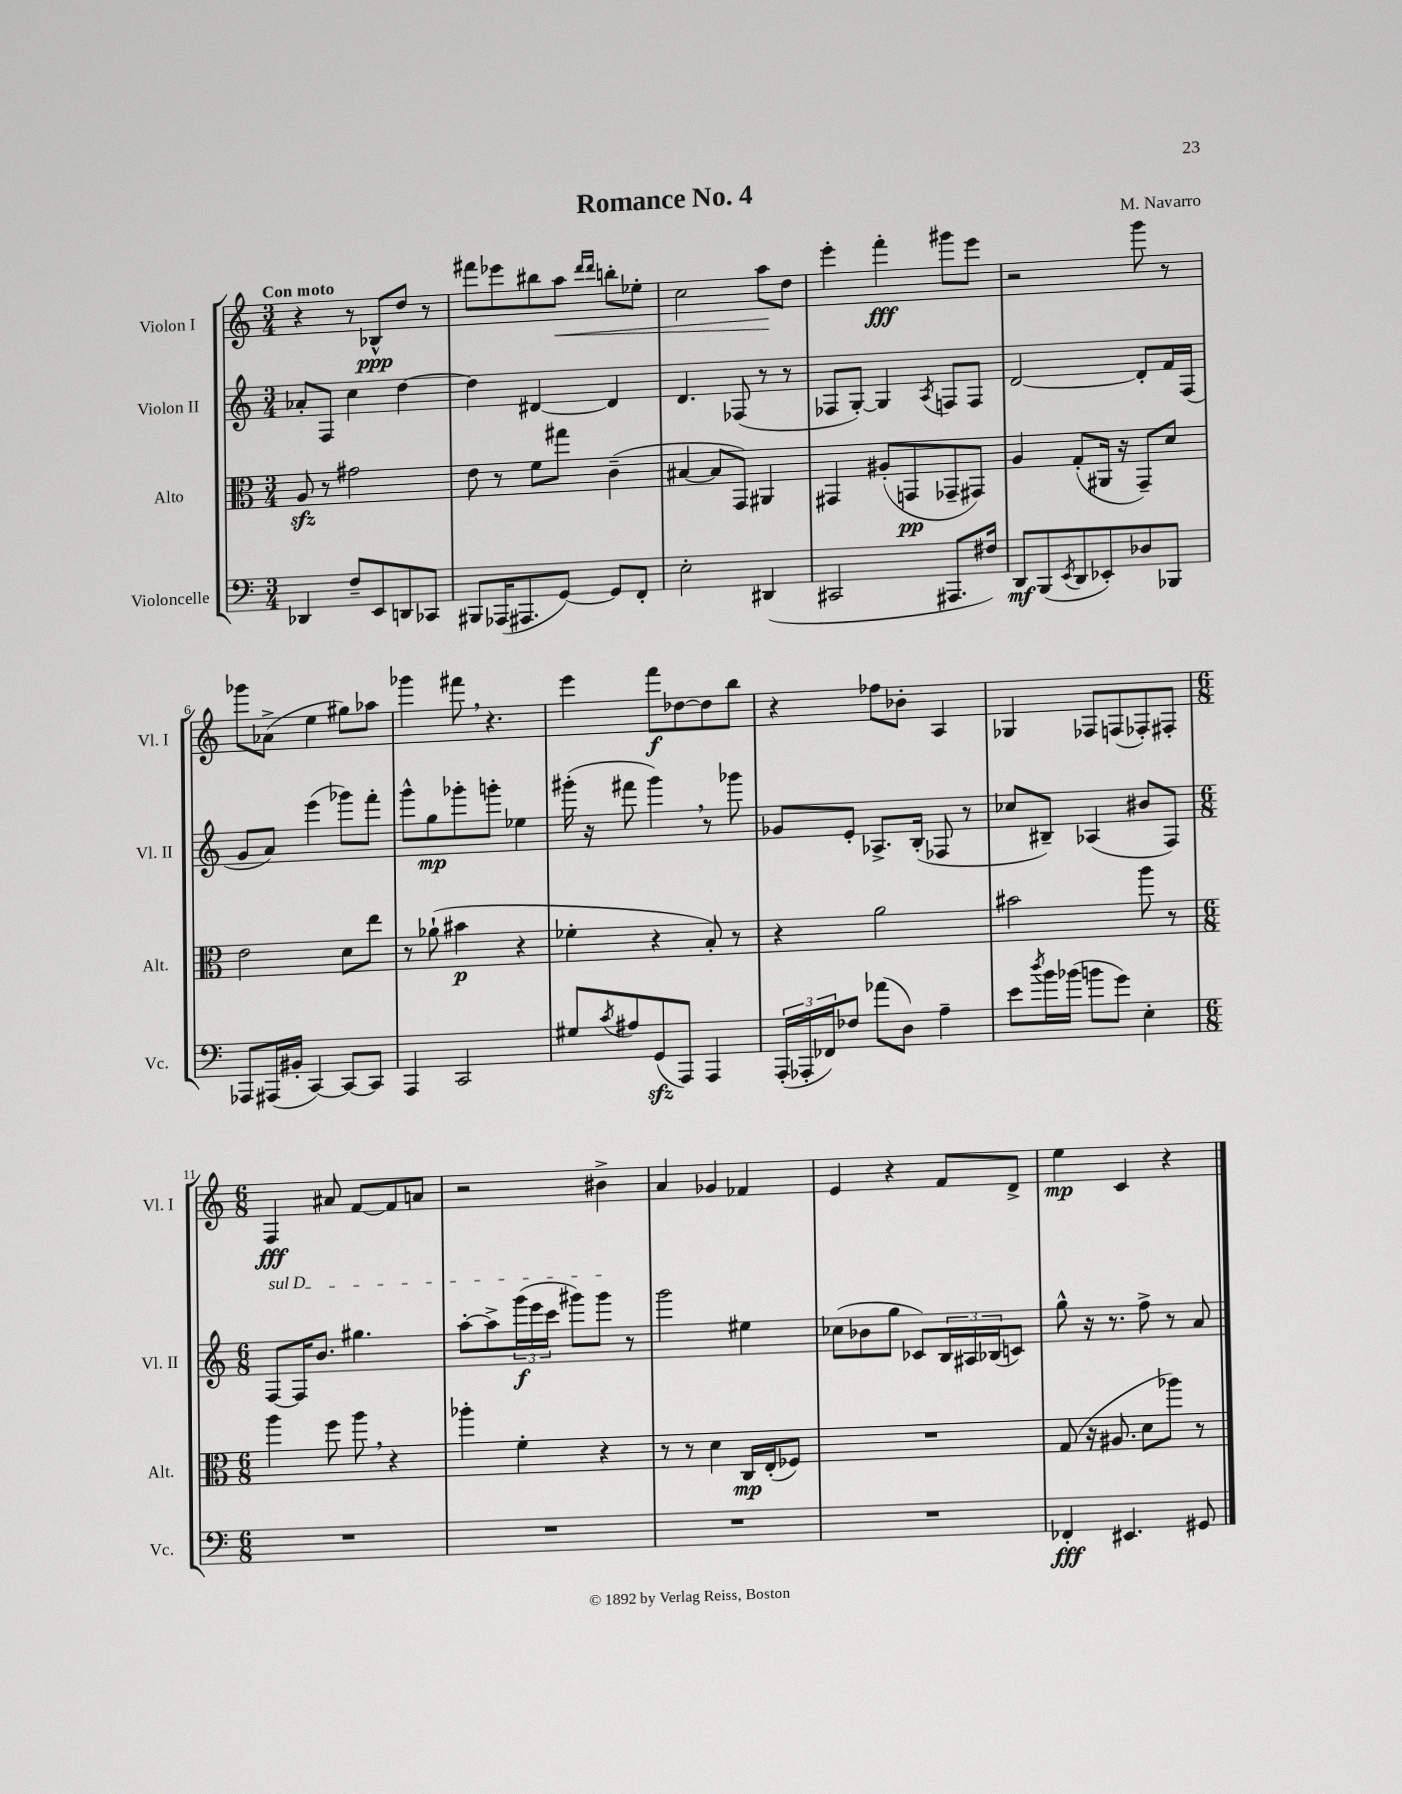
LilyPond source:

\header { title = "Romance No. 4" composer = "M. Navarro" }
<<
\new StaffGroup <<
\new Staff = "s0" \with { instrumentName = "Violon I" shortInstrumentName = "Vl. I" } {
    \clef treble \key c \major \numericTimeSignature \time 3/4 \tempo "Con moto"
    r4 r8 bes8-^\ppp d''8 r8 |
    fis'''8 ees'''8 bis''8 a''8\< \grace { d'''16 d'''16 } b''8-. ees''8-. |
    c''2 a''8\! d''8 |
    e'''4-. f'''4-.\fff gis'''8 e'''8 |
    r2 g'''8 r8 |
    ges'''8 aes'8->( e''4 gis''8) aes''8 |
    ges'''4 fis'''8 \breathe r4. |
    e'''4 f'''8\f des''8~ des''8 b''8 |
    r4 fes''8 bes'8-. a4 |
    ges4 fes8 f8( fes8-.) fis8-. |
    \numericTimeSignature \time 6/8 f4\fff ais'8 f'8~ f'8 a'8 |
    r2 bis'4-> |
    a'4 ges'4 fes'4 |
    e'4 r4 f'8 d'8-> |
    e''4\mp c'4 r4 \bar "|." |
}
\new Staff = "s1" \with { instrumentName = "Violon II" shortInstrumentName = "Vl. II" } {
    \clef treble \key c \major \numericTimeSignature \time 3/4
    aes'8-. f8 c''4 d''4~ |
    d''4 dis'4~ dis'4 |
    d'4. fes8( r8 r8 |
    fes8 g8~-.) g4 \acciaccatura { a8 } f8 f8 |
    d'2~ d'8-. f'16 f16( |
    g'8 a'8) e'''4( ges'''8) f'''8-. |
    g'''8-^ g''8\mp ges'''8-. g'''8-. ees''4 |
    gis'''16-.( r16 fis'''8 gis'''4) \breathe r8 ges'''8 |
    ges'8 e'8-. aes8.-> b16-.( fes8 r8 |
    ces''8 bis8--) aes4( bis'8 f8) |
    \numericTimeSignature \time 6/8 \once \override TextSpanner.bound-details.left.text = \markup { \italic "sul D" } f8~\startTextSpan f16 b'8. gis''4. |
    a''8~-. a''8-> \tuplet 3/2 { g'''16\f( e'''16 c'''16 } gis'''8) gis'''8\stopTextSpan r8 |
    g'''2 eis''4 |
    ces''8( bes'8 g''8 ces'8) \tuplet 3/2 { b16 ais16 bes16( } c'8) |
    g''8-^ r16 r8. f''8-> r8 a'8 \bar "|." |
}
\new Staff = "s2" \with { instrumentName = "Alto" shortInstrumentName = "Alt." } {
    \clef alto \key c \major \numericTimeSignature \time 3/4
    a8\sfz r8 gis'2 |
    e'8 r8 f'8 gis''8 c'4--( |
    bis4~ bis8 g,8) ais,4 |
    gis,4 ais8-.( g,8\pp ges,8-- gis,8) |
    a4 g8-.( ais,16 r16 g,8--) d'8 |
    e'2 d'8 e''8 |
    r8 aes'8-!( bis'4\p r4 |
    fes'4-. r4 b8-.) r8 |
    r4 a'2 |
    bis'2 a''8 r8 |
    \numericTimeSignature \time 6/8 a''4 f''8 a''8 \breathe r4 |
    aes''4-. f'4-. r4 |
    r8 r8 d'4 c16\mp e16-.( fes8) |
    R2. |
    g8( r16 ais8. d'8 aes''8) r8 \bar "|." |
}
\new Staff = "s3" \with { instrumentName = "Violoncelle" shortInstrumentName = "Vc." } {
    \clef bass \key c \major \numericTimeSignature \time 3/4
    des,4 f8-- e,8 d,8 ces,8 |
    bis,,8 aes,,16( ais,,8. g,8~) g,8 f,8-. |
    e2-. dis,4( |
    cis,2 ais,,8. fis16) |
    d,8\mf b,,8( \acciaccatura { e,8 } d,8 ees,8-.) des8 bes,,8 |
    aes,,8 ais,,16( bis,16-. c,4~) c,8~ c,8 |
    a,,4 c,2 |
    gis8 \acciaccatura { c'8 } ais8 g,8\sfz( a,,8) a,,4 |
    \tuplet 3/2 { a,,16-.( aes,,16-. fes,16) } fes8 aes'8( d8) a4-- |
    e'8 \acciaccatura { d''8 } b'16 bes'16( b'8 g'8) e4-. |
    \numericTimeSignature \time 6/8 R2. |
    R2. |
    R2. |
    R2. |
    fes,4-.\fff eis,4. gis,8 \bar "|." |
}
>>
>>
